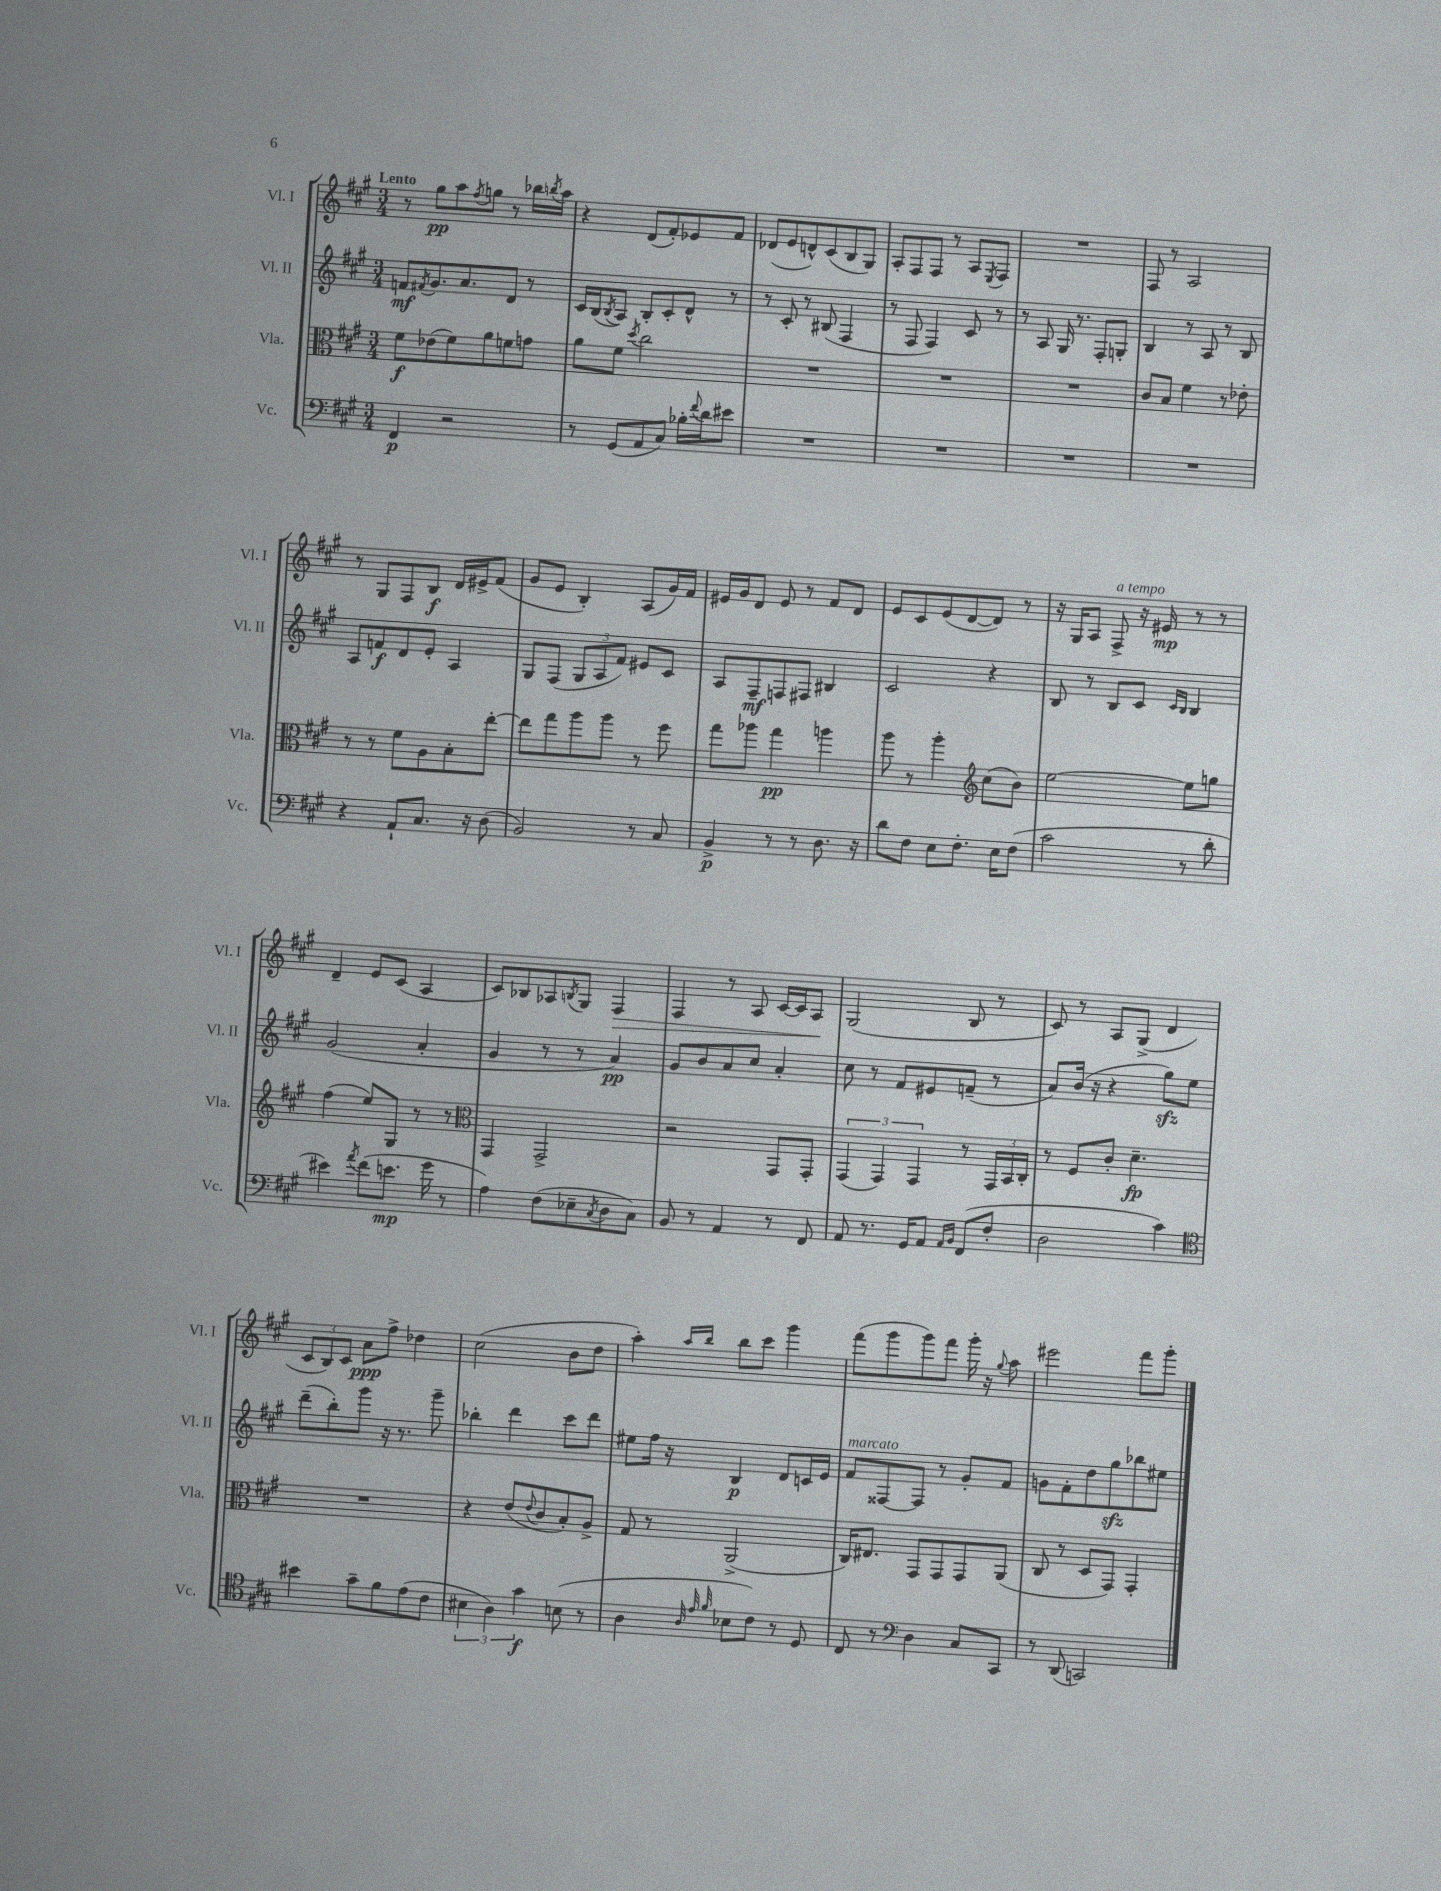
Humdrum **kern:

**kern	**kern	**kern	**kern
*staff4	*staff3	*staff2	*staff1
*clefF4	*clefC3	*clefG2	*clefG2
*k[f#c#g#]	*k[f#c#g#]	*k[f#c#g#]	*k[f#c#g#]
*M3/4	*M3/4	*M3/4	*M3/4
4FF#/	8f#\L	8f/L	8r
.	.	8qf#/	.
.	(8e-\	8.g#/	8gg#\L
2r	8f#\)	.	8aa\
.	.	8.a/	.
.	.	.	8qff#/
.	8a\	.	8gg\J
.	8f\	8d/J	8r
.	8g\J	8r	16bb-\LL
.	.	.	8qbb/
.	.	.	16aa\JJ
=	=	=	=
8r	8a\L	16c#/LL	4r
.	.	(16B/J	.
.	.	8qB/	.
(8GG#/L	8f#\J	8A/J)	.
.	8qdd/	.	.
8AA/	2cc#\	8B'/L	(8d/L
8C#/J)	.	8c#'/	8f#'/)
16B-'\LL	.	8d^^/J	8e-/
8qqf#/	.	.	.
16d\J	.	.	.
8e#\J	.	8r	8f#/J
=	=	=	=
2.r	2.r	8r	(8d-/L
.	.	8c#'/	8e/
.	.	8r	8d^^/)
.	.	(8B#/	(8c#/
.	.	4F#/	8B/
.	.	.	8G#/J)
=	=	=	=
2.r	2.r	8r	8A'/L
.	.	8F#/	8F#/
.	.	4F#/)	8F#/J
.	.	.	8r
.	.	8c#/	8A/L
.	.	.	8qE/
.	.	8r	8F#/J
=	=	=	=
2.r	2.r	8r	2.r
.	.	8A/	.
.	.	16G#/	.
.	.	8.r	.
.	.	8F#'/L	.
.	.	8G'/J	.
=	=	=	=
2.r	8c#/L	4B/	8F#/
.	8B/J	.	8r
.	4f#\	8r	2A/
.	.	8A/	.
.	8r	8r	.
.	8e-'\	8B/	.
=	=	=	=
4r	8r	8A/L	8r
.	8r	8f/	8G#/L
8AA`/L	8f#\L	8d/	8F#/
8.C#/J	8A\	8e'/J	8B/J
.	8B'\	4A/	16d/LL
16r	.	.	16e#^/J
(8D\	[8ee'\J	.	(8f#/J
=	=	=	=
2BB/)	8ee\]L	8G#/L	8g#/L
.	8gg#\	(8F#/J	8e/J
.	8aa\	12G#/L	4B'/)
.	.	12A/	.
.	8aa\J	.	.
.	.	12f#/J)	.
8r	8r	8e#/L	(8A/L
8C#/	8ff#\	8c#/J	16g#/L)
.	.	.	16f#/JJ
=	=	=	=
4BB^/	8gg#\L	8A/L	16e#/LL
.	.	.	16g#/J
.	8aa-\J	8F#~/	8d/J
8r	4gg#\	8F/	8e#/
8r	.	8F#/J	8r
8.D\	4aa\	4B#/	8f#/L
.	.	.	8d/J
16r	.	.	.
=	=	=	=
8d\L	8aa\	2c#/	8e/L
8F#\J	8r	.	8c#/
8E\L	4aa'\	.	(8e/
8.F#'\J	.	.	[8d/
*	*clefG2	*	*
.	(8cc#\L	4r	8d/]J)
16E\LK	.	.	.
(8F#\J	8b\J)	.	8r
=	=	=	=
2c#\	[2ee\	8B/	16r
.	.	.	16G#/LK
.	.	8r	8A/J
.	.	8B/L	8F#^/
.	.	8c#/J	16r
.	.	.	16e#/
.	.	16qqc#/LL	.
.	.	16qqB/JJ	.
8r	8ee\]L	4B/	8r
8d'\	8gg\J	.	8r
=	=	=	=
4e#\)	(4ff#\	(2g#/	4d~/
8qa/	.	.	.
(8f#\L	8ee/L)	.	8e/L
8.e\J	8G#/J	.	(8c#/J
.	8r	4a'/	4A/
16g#\	.	.	.
8r	8r	.	.
=	=	=	=
*	*clefC3	*	*
4A\)	4GG#/	4g#/	8c#/L)
.	.	.	8B-/
(8F#\L	2GG#^/	8r	8A-/
.	.	.	8qB/
8E-~\	.	8r	8G#/J
8qC#/	.	.	.
8D\	.	4a/)	4F#/
8C#\J)	.	.	.
=	=	=	=
8BB/	2r	8g#/L	4F#/
8r	.	8b/	.
4AA/	.	8a/	8r
.	.	8cc#/J	8A/
8r	8GG#/L	4a'/	[16c#/LL
.	.	.	16c#/]J
8FF#/	8GG#'/J	.	8A/J
=	=	=	=
8AA/	(6GG#/	8cc#\	(2G#/
8.r	.	8r	.
.	6GG#/)	.	.
.	.	8f#/L	.
16GG#/LK	.	.	.
.	6GG#/	.	.
8AA/J	.	8e#/	.
16qqAA/LL	.	.	.
16qqBB/JJ	.	.	.
(8FF#/L	8r	(8f~/J	8B/
8F#'/J	24GG#/LL	8r	8r
.	24BB/	.	.
.	24C#'/JJ	.	.
=	=	=	=
2D\	8r	8a/L)	8c#/)
.	8F#/L	(16b/Jk	8r
.	.	16r	.
.	8c#'/J	4r	8A/L
.	4.d~\	.	(8G#^/J
4c#\)	.	8gg#\L)	4d/
.	.	8ee\J	.
=	=	=	=
*clefC4	*	*	*
4b#\	2.r	(8ddd~\L	12c#/L
.	.	.	12B/)
.	.	8bb'\)	.
.	.	.	12c#/J
8g#~\L	.	8ggg#\J	8a\L
8f#\	.	16r	8ff#^\J
.	.	8.r	.
(8e\	.	.	4dd-\
8c#\J	.	8ggg#~\	.
=	=	=	=
6B#\	4r	4bb-'\	(2cc#\
6A\)	.	.	.
.	(8e/L	4ddd\	.
6g#\	.	.	.
.	8qqe/	.	.
.	8c#/	.	.
(8B\	8B'/)	8ccc#\L	8b\L
8r	8A^/J	8ddd\J	8dd\J
=	=	=	=
4A\	8G#/	8ee#\L	4aa'\)
.	8r	16ff#\Jk	.
.	.	16r	.
32qqA/	.	.	.
32qqe/	.	.	16qqaa/LL
32qqf#/	.	.	16qqbb/JJ
8B-\L	(2AA^/	4B/	8bb\L
8c#\J)	.	.	8ccc#\J
8r	.	8d/L	4ggg#\
8D/	.	16c/L	.
.	.	16e/JJ	.
=	=	=	=
8C#/	16C#/LK)	8f#/L	(8fff#\L
.	8.E#/J	.	.
8r	.	[8F##/	8ggg#\
*clefF4	*	*	*
4D\	8GG#/L	8F##/]J	8ggg#\)
.	8GG#/	8r	8fff#\J
8C#/L	8GG#/	8g#'/L	16ggg#'\
.	.	.	16r
.	.	.	8qqgg#/
8CC#/J	(8AA/J	8f#/J	8aa\
=	=	=	=
8r	8C#/	8g\L	2eee#\
(8DD/	8r	8f#'\	.
2CC/)	8D/L	8dd\	.
.	8GG#/J)	8gg#\	.
.	4GG#'/	8bb-\	8fff#\L
.	.	8ee#\J	8ggg#'\J
==	==	==	==
*-	*-	*-	*-
